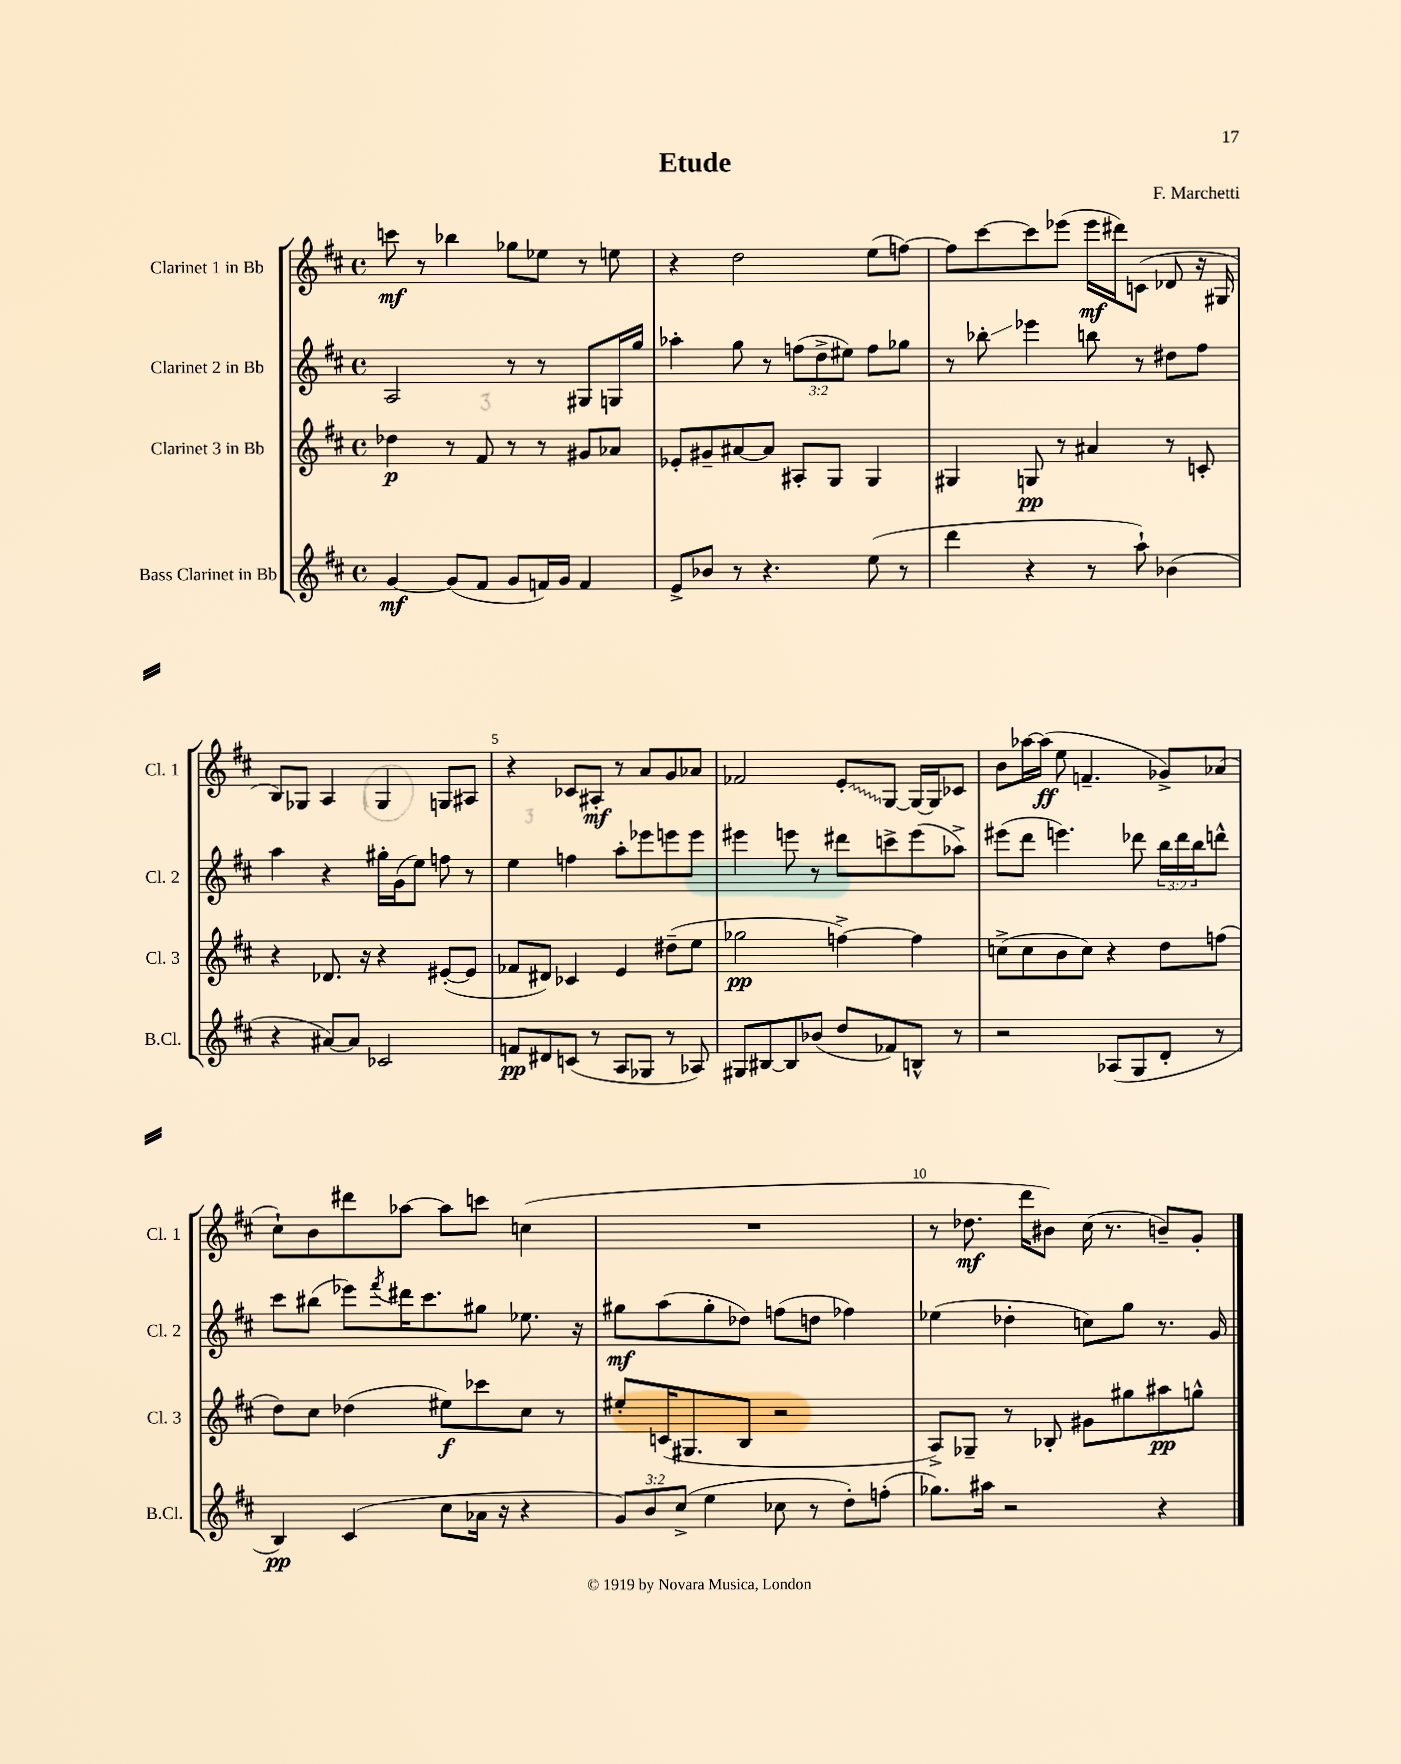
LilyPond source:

\header { title = "Etude" composer = "F. Marchetti" }
<<
\new StaffGroup <<
\new Staff = "s0" \with { instrumentName = "Clarinet 1 in Bb" shortInstrumentName = "Cl. 1" } {
    \clef treble \key d \major \defaultTimeSignature \time 4/4
    c'''8\mf r8 bes''4 ges''8 ees''8 r8 e''8 |
    r4 d''2 e''8( f''8~) |
    f''8 cis'''8~ cis'''8 ees'''8( ees'''16\mf dis'''16) c'8( des'8 r16 gis16 |
    b8) ges8 a4 ges4 g8 ais8 |
    r4 ces'8 ais8-.\mf r8 a'8 g'8 aes'8 |
    fes'2 \once \override Glissando.style = #'zigzag e'8-.\glissando g8~ g16~ g16 ces'8 |
    b'8 aes''16~ aes''16\ff( e''8 f'4.-- ges'8->) aes'8( |
    cis''8-!) b'8 dis'''8 aes''8~ aes''8 c'''8 c''4( |
    R1 |
    r8 des''8.\mf d'''16 bis'8) cis''16( r8. b'8--) g'8-. \bar "|." |
}
\new Staff = "s1" \with { instrumentName = "Clarinet 2 in Bb" shortInstrumentName = "Cl. 2" } {
    \clef treble \key d \major \defaultTimeSignature \time 4/4 \override Staff.TupletNumber.text = #tuplet-number::calc-fraction-text
    a2 r8 r8 gis8 g16 g''16 |
    aes''4-. g''8 r8 \tuplet 3/2 { f''8( d''8-> eis''8) } f''8 ges''8 |
    r8 bes''8-.\glissando ees'''4 b''8 r8 dis''8 fis''8 |
    a''4 r4 gis''16-. g'16( e''8) f''8 r8 |
    e''4 f''4 a''8-. ees'''8 e'''8 e'''8 |
    eis'''4 e'''8 r8 dis'''8 c'''8-> e'''8( aes''8->) |
    eis'''8( d'''8 e'''4.) des'''8 \tuplet 3/2 { b''16 des'''16 b''16 } d'''8-^ |
    cis'''8 bis''8( ees'''8) \acciaccatura { fis'''8 } dis'''16 cis'''8. gis''8 ees''8. r16 |
    gis''8\mf a''8( gis''8-. des''8) f''8( d''8 fes''4) |
    ees''4( des''4-. c''8) g''8 r8. g'16 \bar "|." |
}
\new Staff = "s2" \with { instrumentName = "Clarinet 3 in Bb" shortInstrumentName = "Cl. 3" } {
    \clef treble \key d \major \defaultTimeSignature \time 4/4
    des''4\p r8 fis'8 r8 r8 gis'8 aes'8 |
    ees'8-. gis'8-- ais'8~ ais'8 ais8-. g8 g4 |
    gis4 g8\pp r8 ais'4 r8 c'8-. |
    r4 des'8. r16 r4 eis'8~-.( eis'8 |
    fes'8 dis'8) ces'4 e'4 dis''8--( e''8 |
    ges''2\pp f''4~->) f''4 |
    c''8->( c''8 b'8 c''8) r4 d''8 f''8( |
    d''8) cis''8 des''4( eis''8\f) ces'''8 cis''8 r8 |
    eis''8-. c'16( gis8. b8 r2 |
    a8->) ges8-- r8 bes8-. gis'8 gis''8 ais''8\pp g''8-^ \bar "|." |
}
\new Staff = "s3" \with { instrumentName = "Bass Clarinet in Bb" shortInstrumentName = "B.Cl." } {
    \clef treble \key d \major \defaultTimeSignature \time 4/4 \override Staff.TupletNumber.text = #tuplet-number::calc-fraction-text
    g'4~\mf g'8( fis'8 g'8 f'16) g'16 f'4 |
    e'8-> bes'8 r8 r4. e''8( r8 |
    d'''4 r4 r8 a''8-!) bes'4( |
    r4 ais'8~) ais'8 ces'2 |
    f'8\pp dis'8 c'8( r8 a8 ges8 r8 aes8) |
    gis8 bis8~ bis8 bes'8( d''8 fes'8) b8-^ r8 |
    r2 aes8( g8 d'8-. r8 |
    b4\pp) cis'4( cis''8 aes'16 r16 r4 |
    \tuplet 3/2 { g'8) b'8 cis''8->( } e''4 ces''8 r8 d''8-.) f''8-.( |
    ges''8.) ais''16 r2 r4 \bar "|." |
}
>>
>>
\layout { \context { \Score \override BarNumber.break-visibility = ##(#f #t #t) barNumberVisibility = #(every-nth-bar-number-visible 5) } }
